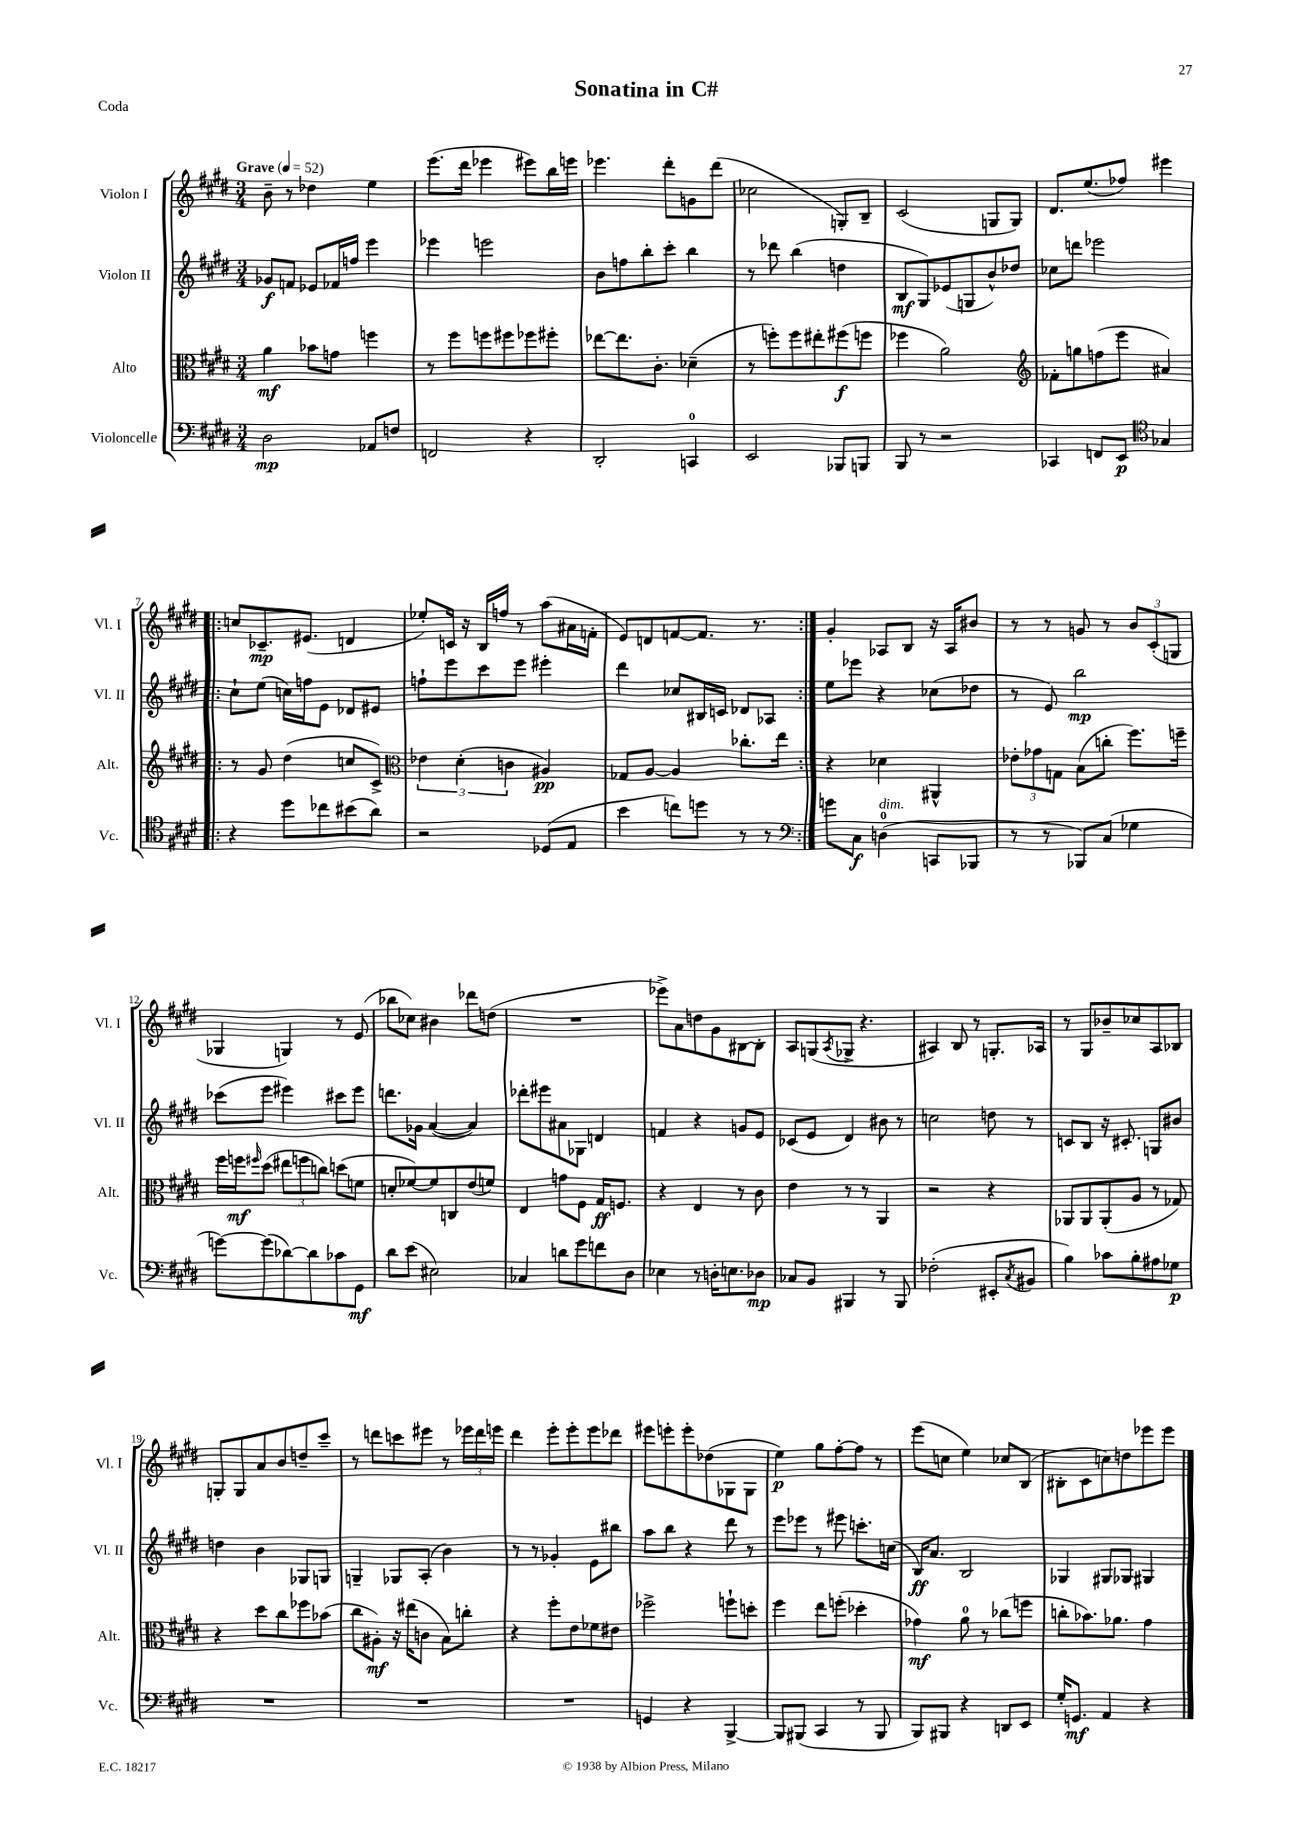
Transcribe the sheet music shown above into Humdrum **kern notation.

**kern	**kern	**kern	**kern
*staff4	*staff3	*staff2	*staff1
*clefF4	*clefC3	*clefG2	*clefG2
*k[f#c#g#d#]	*k[f#c#g#d#]	*k[f#c#g#d#]	*k[f#c#g#d#]
*M3/4	*M3/4	*M3/4	*M3/4
*MM52	*MM52	*MM52	*MM52
2D#	4a	8g-	8b~
.	.	8f	8r
.	8b-	8e-	4dd-
.	8g	16f-	.
.	.	16ff	.
8AA-	4ff	4eee	4ee
8F	.	.	.
=	=	=	=
2FF	8r	4eee-	(8.eee
.	8ff#	.	.
.	.	.	16ddd#
.	8ff	2eee	4eee-
.	8ff#	.	.
4r	8ff-	.	8eee#)
.	8ff#'	.	16bb
.	.	.	16eee
=	=	=	=
2DD#'	[8ee-	8b	4.eee-
.	8.ee-]	8ff	.
.	.	8bb'	.
.	8.c#'	.	.
.	.	8ccc#'	8ddd#'
4CC	(4d-~	4bb	8g
.	.	.	(8ddd#
=	=	=	=
2EE	8r	8r	2cc-
.	8ff')	8ddd-	.
.	8ff	(4bb	.
.	8ee#'	.	.
8BBB-	(8ff#	4dd	8G')
8BBB	8ff	.	8B~
=	=	=	=
8BBB	4ff-	8B	(2c#
8r	.	8G#)	.
2r	2a)	(8e-	.
.	.	8G	.
.	.	8b^^)	8G
.	.	8dd-	8G)
=	=	=	=
*	*clefG2	*	*
4CC-	8f-'	8cc-	8.d#
.	8gg	8ddd	.
.	.	.	(8.ee
8FF	(8ff	2eee-	.
8EE	8eee	.	8ff-)
*clefC4	*	*	*
4G-	4a#)	.	4eee#
=!|:	=!|:	=!|:	=!|:
4r	8r	8cc#`	8cc
.	8g#	(8ee	8.c-~
8dd#	(4dd#	16cc)	.
.	.	16ff	(8.e#
8cc-	.	8e	.
(8b#	8cc	8d-	4d
8a)	8c#^)	8e#	.
=	=	=	=
*	*clefC3	*	*
2r	6e-	8ff`	8ee-')
.	.	8eee	16c
.	(6d#'	.	.
.	.	.	16r
.	.	8ccc#	16B
.	.	.	16ff
.	6c	.	.
.	.	8eee	8r
(8D-	4A#)	4eee#'	(8aa
8E	.	.	16a#
.	.	.	16f'
=	=	=	=
4b	8G-	4ddd#	8e)
.	[8A	.	8d
8cc)	4A]	8cc-	[8f
8dd	.	16B#	8.f]
.	.	16c	.
8r	8.cc-'	8d-	.
.	.	.	8.r
8r	.	8A-	.
.	16ee	.	.
=:|!	=:|!	=:|!	=:|!
*clefF4	*	*	*
8g	4r	8ee	4g#'
8C#	.	8eee-	.
(4D	4d-	4r	8A-
.	.	.	8B
8CC	4AA#^^	(8cc-	16r
.	.	.	16A-
8BBB-	.	8dd-	8b#
=	=	=	=
8r	12e-'	8r	8r
.	12g-	.	.
8r	.	8e)	8r
.	12G	.	.
8BBB-)	(8B	2bb	8g
(8C#	8cc'	.	8r
4G-	8.ff#)	.	12b
.	.	.	(12c#'
.	.	.	12G
.	16ff~	.	.
=	=	=	=
[8g)	16ff#	(8ccc-	4G-
.	16ff	.	.
.	16qqff#	.	.
(8g]	(8dd#	8eee	.
[8d-)	12ee#	4eee#)	4G)
.	12ff	.	.
8d-]	.	.	.
.	12cc)	.	.
8c-	(8dd	8ccc#	8r
8GG#	8f	8eee#	(8e
=	=	=	=
8d#	8d'	8.ddd	8bb-
(8e	[8f-)	.	8cc-)
.	.	16g-	.
2E#)	8f-]	([4a	4b#
.	8C	.	.
.	(8e	4a])	8ddd-
.	8f)	.	(8dd
=	=	=	=
4C-	4E	8ddd-'	2.r
.	.	8eee#	.
8d	8g	8a#	.
8g#	8F#	8G-	.
8f	16G#	4d	.
.	8.F	.	.
8D#	.	.	.
=	=	=	=
4E-	4r	4f	8eee-^)
.	.	.	8a
8r	4E	4r	8dd
16D'	.	.	8g#
8.E	.	.	.
.	8r	8g	[8B#
8D-	8c#	8e	8B#']
=	=	=	=
8C-	4e	(8c-	8A
8BB	.	8e	(8G
.	.	.	8qA
4BBB#	8r	4d#)	8G-^
.	8r	.	4.r
8r	4AA	8b#	.
8BBB#	.	8r	.
=	=	=	=
(2F-'	2r	2cc	4A#)
.	.	.	8B
.	.	.	8r
8EE#'	4r	8dd	8.G'
8qC#	.	.	.
8BB#	.	8r	.
.	.	.	16A-
=	=	=	=
4B)	8AA-	8c	8r
.	8AA-	8B	8G#
8c-	(8AA-'	16r	8b-~
.	.	8.c#'	.
8B'	8A	.	8cc-
8A#	8r	8G	8A
8G-	8G-)	8b#	8B-
=	=	=	=
2.r	4r	4dd	8G'
.	.	.	8G
.	8dd#	4b	8a
.	8cc#	.	8b
.	8ff-	8G-	8dd~
.	(8b-	8G	8ccc#~
=	=	=	=
2.r	8cc#	4G~	8r
.	8A#')	.	8ddd
.	16r	8G-	8ccc
.	(16ee#	.	.
.	8c	(8A'	8eee#
.	8B)	4b)	8r
.	8cc'	.	24eee-
.	.	.	24ddd
.	.	.	24eee
=	=	=	=
2.r	4r	8r	4ddd#
.	.	8r	.
.	8ff#'	4g-'	8eee'
.	8e	.	8eee'
.	8f-	8e	8eee
.	8e#	8bb#	8ddd-
=	=	=	=
4GG	2ff-^	8aa	8eee#
.	.	8bb	8eee'
4r	.	4r	8eee'
.	.	.	(8dd-
[4BBB^	8ff`	8ddd#	8G-
.	8dd'	8r	8G-
=	=	=	=
8BBB]	4ff#	8eee	4ee)
(8BBB#	.	8eee-	.
4CC#	8ee	8r	8gg#
.	(8ff'	8eee#	[8ff#'
8r	4dd-'	8.ccc'	8ff#]
8BBB#	.	.	8r
.	.	(16cc	.
=	=	=	=
8BBB)	4g-)	16B)	(8eee
.	.	8.a	.
8BBB#	.	.	8cc
4r	8a	2B	4ee)
.	8r	.	.
8DD	(8cc-	.	8cc-
8EE	8ff	.	(8B
=	=	=	=
16G#'	8cc'	4G-	8B#'
8.GG	.	.	.
.	8.b-)	.	8c#
4AA	.	8G#	8cc)
.	8.a-	.	.
.	.	8G-	8dd
4r	4g#	4G#	8eee-
.	.	.	8eee-
==	==	==	==
*-	*-	*-	*-
